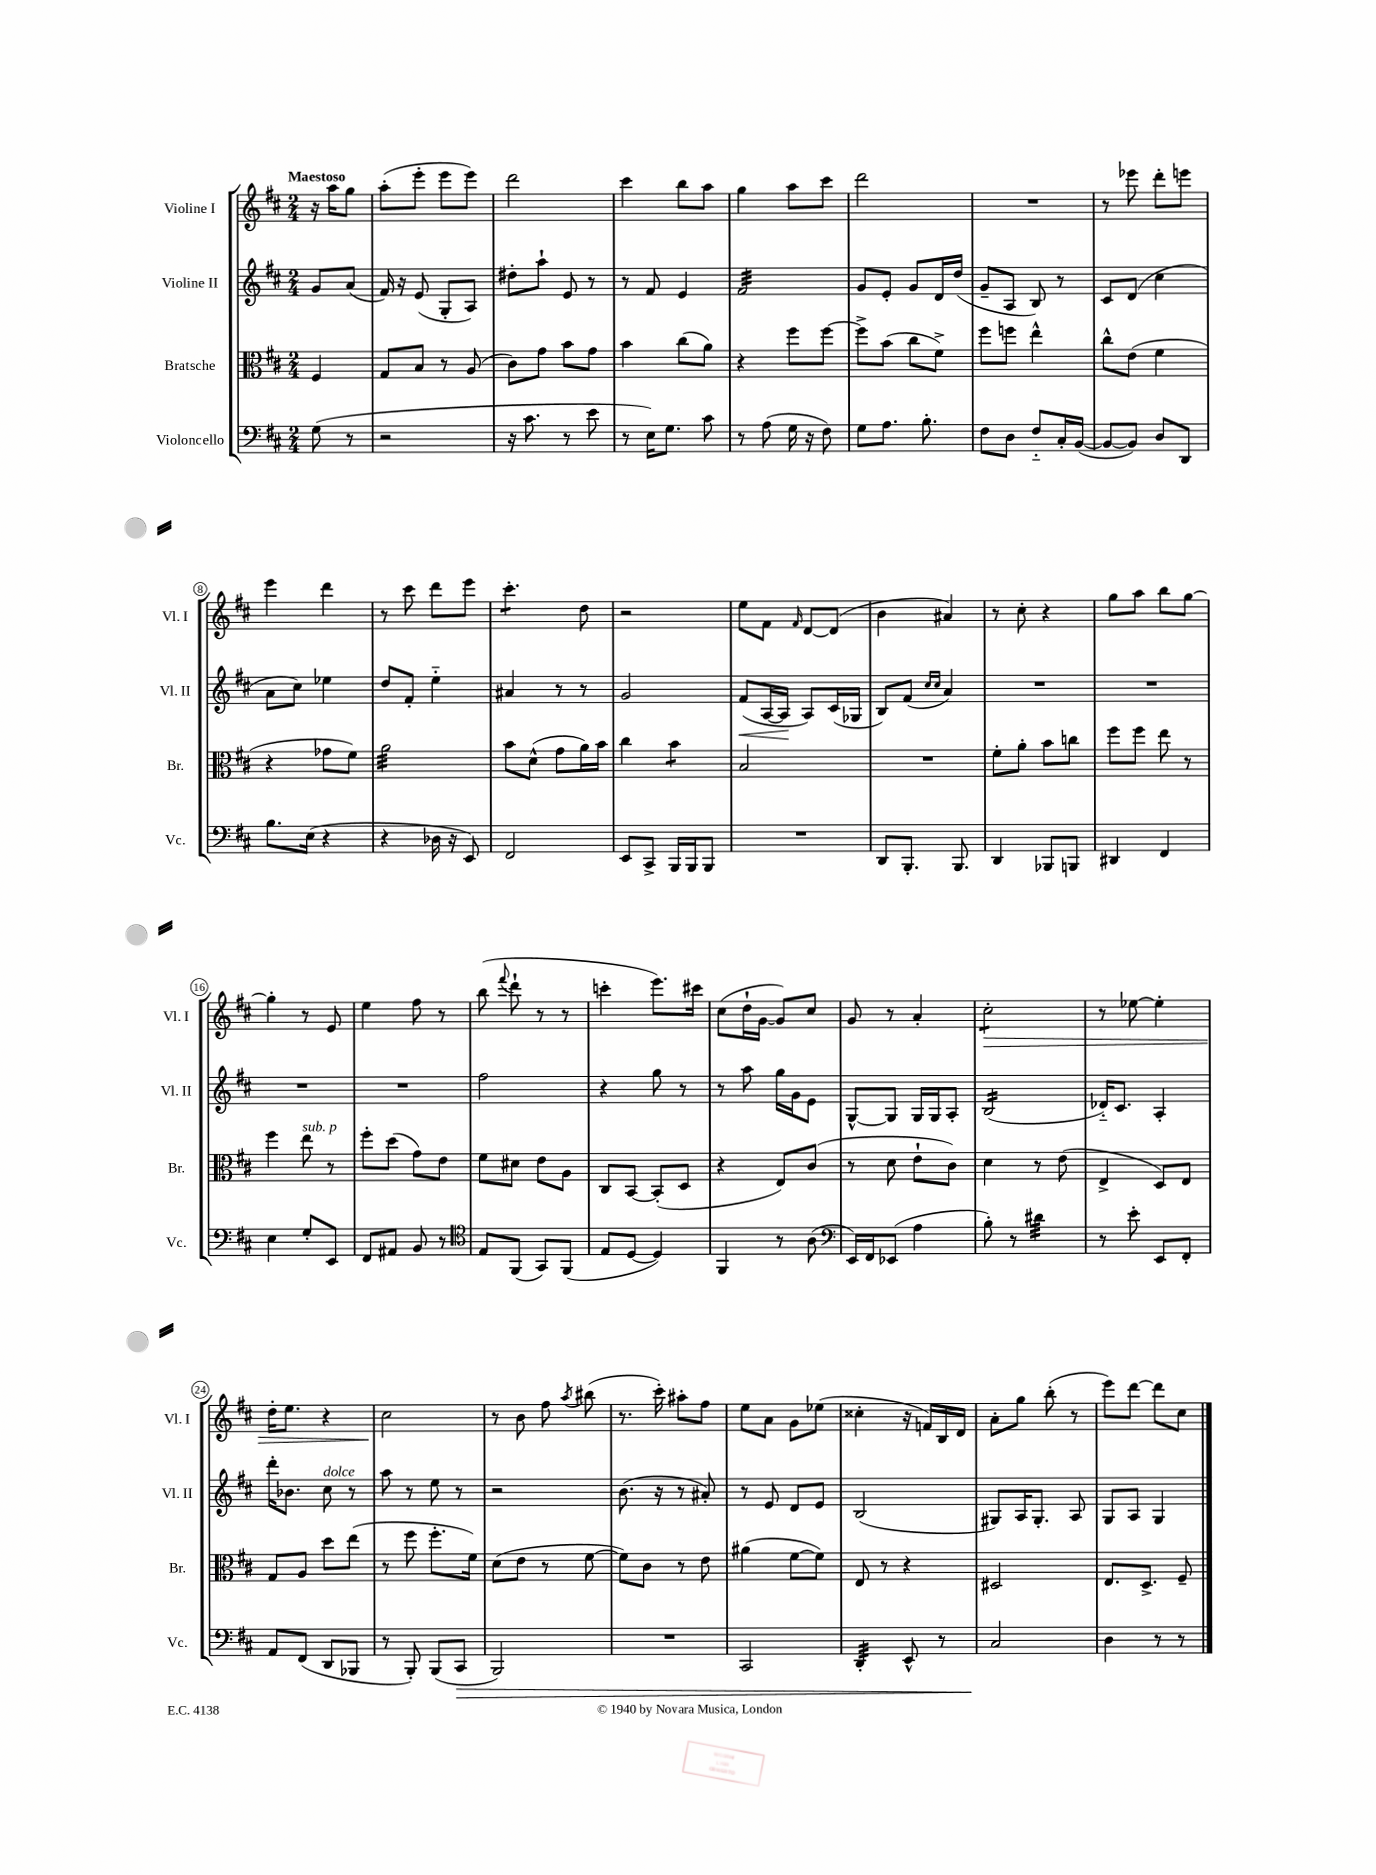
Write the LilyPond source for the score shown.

<<
\new StaffGroup <<
\new Staff = "s0" \with { instrumentName = "Violine I" shortInstrumentName = "Vl. I" } {
    \clef treble \key d \major \numericTimeSignature \time 2/4 \partial 4 \tempo "Maestoso"
    \autoBeamOff r16 a''16[ g''8] |
    a''8[-.( e'''8]-. e'''8[ e'''8]) |
    d'''2 |
    cis'''4 b''8[ a''8] |
    g''4 a''8[ cis'''8] |
    d'''2 |
    R2 |
    r8 ees'''8 d'''8[-. e'''8] |
    e'''4 d'''4 |
    r8 cis'''8 d'''8[ e'''8] |
    cis'''4.:8-. d''8 |
    r2 |
    e''8[ fis'8] \grace { fis'16 } d'8[~ d'8]( |
    b'4 ais'4) |
    r8 cis''8-. r4 |
    g''8[ a''8] b''8[ g''8]~ |
    g''4-. r8 e'8 |
    e''4 fis''8 r8 |
    b''8( \appoggiatura { fis'''8 } d'''8-! r8 r8 |
    c'''4-. e'''8.[) cis'''16] |
    cis''8[( d''16-! g'16]~ g'8[) cis''8] |
    g'8 r8 a'4-. |
    cis''2:8-.\> |
    r8 ees''8~ ees''4-. |
    d''16[-. e''8.] r4 |
    cis''2\! |
    r8 b'8 fis''8 \acciaccatura { a''8 } bis''8( |
    r8. cis'''16-.) ais''8[-. fis''8] |
    e''8[ a'8] g'8[ ees''8]( |
    cisis''4-. r16 f'16[) b16 d'16] |
    a'8[-. g''8] b''8-.( r8 |
    e'''8[) d'''8]~ d'''8[ cis''8] \bar "|." |
}
\new Staff = "s1" \with { instrumentName = "Violine II" shortInstrumentName = "Vl. II" } {
    \clef treble \key d \major \numericTimeSignature \time 2/4 \partial 4
    \autoBeamOff g'8[ a'8]( |
    fis'16) r16 e'8( g8[-. a8]) |
    dis''8[-. a''8]-! e'8 r8 |
    r8 fis'8 e'4 |
    fis'2:32 |
    g'8[ e'8]-. g'8[ d'16 d''16]( |
    g'8[-- a8] b8) r8 |
    cis'8[ d'8]( cis''4 |
    a'8[ cis''8]) ees''4 |
    d''8[ fis'8]-. e''4-_ |
    ais'4 r8 r8 |
    g'2 |
    fis'8[\<( a16~ a16]\! a8[) cis'16( ges16] |
    b8[) fis'8]( \grace { cis''16[ cis''16] } a'4) |
    R2 |
    R2 |
    R2 |
    R2 |
    fis''2 |
    r4 g''8 r8 |
    r8 a''8 g''16[ g'16 e'8] |
    g8[~-^ g8] g16[ g16 a8]-. |
    b2:16( |
    des'16[-_) cis'8.] a4-. |
    d'''16[-. bes'8.] cis''8^\markup { \italic "dolce" } r8 |
    a''8 r8 e''8 r8 |
    r2 |
    b'8.( r16 r8 ais'8-.) |
    r8 e'8 d'8[ e'8] |
    b2( |
    gis8[) a16 gis8.]-. a8 |
    g8[ a8] g4 \bar "|." |
}
\new Staff = "s2" \with { instrumentName = "Bratsche" shortInstrumentName = "Br." } {
    \clef alto \key d \major \numericTimeSignature \time 2/4 \partial 4
    \autoBeamOff fis4 |
    g8[ b8] r8 a8( |
    cis'8[) g'8] b'8[ g'8] |
    b'4 cis''8[( a'8]) |
    r4 fis''8[ fis''8]~ |
    fis''8[-> b'8]( cis''8[ fis'8]->) |
    fis''8[ f''8] e''4-^ |
    cis''8[-^ e'8]( fis'4 |
    r4 ges'8[ fis'8]) |
    a'2:32 |
    b'8[ d'8]-^( g'8[ a'16) b'16] |
    cis''4 b'4:8 |
    b2 |
    R2 |
    fis'8[-. a'8]-. b'8[ c''8] |
    fis''8[ fis''8] e''8 r8 |
    fis''4 e''8^\markup { \italic "sub. p" } r8 |
    fis''8[-. d''8]( g'8[) e'8] |
    fis'8[ dis'8] e'8[ a8] |
    cis8[ b,8]~ b,8[-.( d8] |
    r4 e8[) cis'8]( |
    r8 d'8 e'8[-! cis'8]) |
    d'4 r8 e'8( |
    e4-> d8[) e8] |
    g8[ a8] d''8[ e''8]( |
    r8 fis''8 fis''8.[-. fis'16]) |
    d'8[( e'8] r8 fis'8~ |
    fis'8[) cis'8] r8 e'8 |
    ais'4( fis'8[~ fis'8]) |
    e8 r8 r4 |
    dis2 |
    e8.[ d8.]-> fis8-- \bar "|." |
}
\new Staff = "s3" \with { instrumentName = "Violoncello" shortInstrumentName = "Vc." } {
    \clef bass \key d \major \numericTimeSignature \time 2/4 \partial 4
    \autoBeamOff g8( r8 |
    r2 |
    r16 cis'8. r8 e'8 |
    r8 e16[) g8.] cis'8 |
    r8 a8( g16 r16 fis8) |
    g8[ a8.] b8.-. |
    fis8[ d8] fis8[-_ cis16-. b,16]~( |
    b,8[~ b,8]) d8[ d,8] |
    b8.[ e16]( r4 |
    r4 des16 r16 e,8) |
    fis,2 |
    e,8[ cis,8]-> b,,16[ b,,16 b,,8] |
    R2 |
    d,8[ b,,8.]-. b,,8. |
    d,4 bes,,8[ b,,8] |
    dis,4 fis,4 |
    e4 g8[-. e,8] |
    fis,8[ ais,8] b,8 r8 |
    \clef tenor e8[ fis,8]( g,8[) fis,8]( |
    e8[ d8]~ d4) |
    fis,4 r8 a8( |
    \clef bass e,16[) fis,16 ees,8]( a4 |
    b8-.) r8 dis'4:32 |
    r8 e'8-. e,8[ fis,8]-. |
    a,8[ fis,8]( d,8[ bes,,8] |
    r8 b,,8-.) b,,8[( cis,8]\> |
    b,,2) |
    R2 |
    cis,2 |
    d,4:32-. e,8-^ r8 |
    cis2\! |
    d4 r8 r8 \bar "|." |
}
>>
>>
\layout { \context { \Score \override BarNumber.stencil = #(make-stencil-circler 0.1 0.3 ly:text-interface::print) } }
